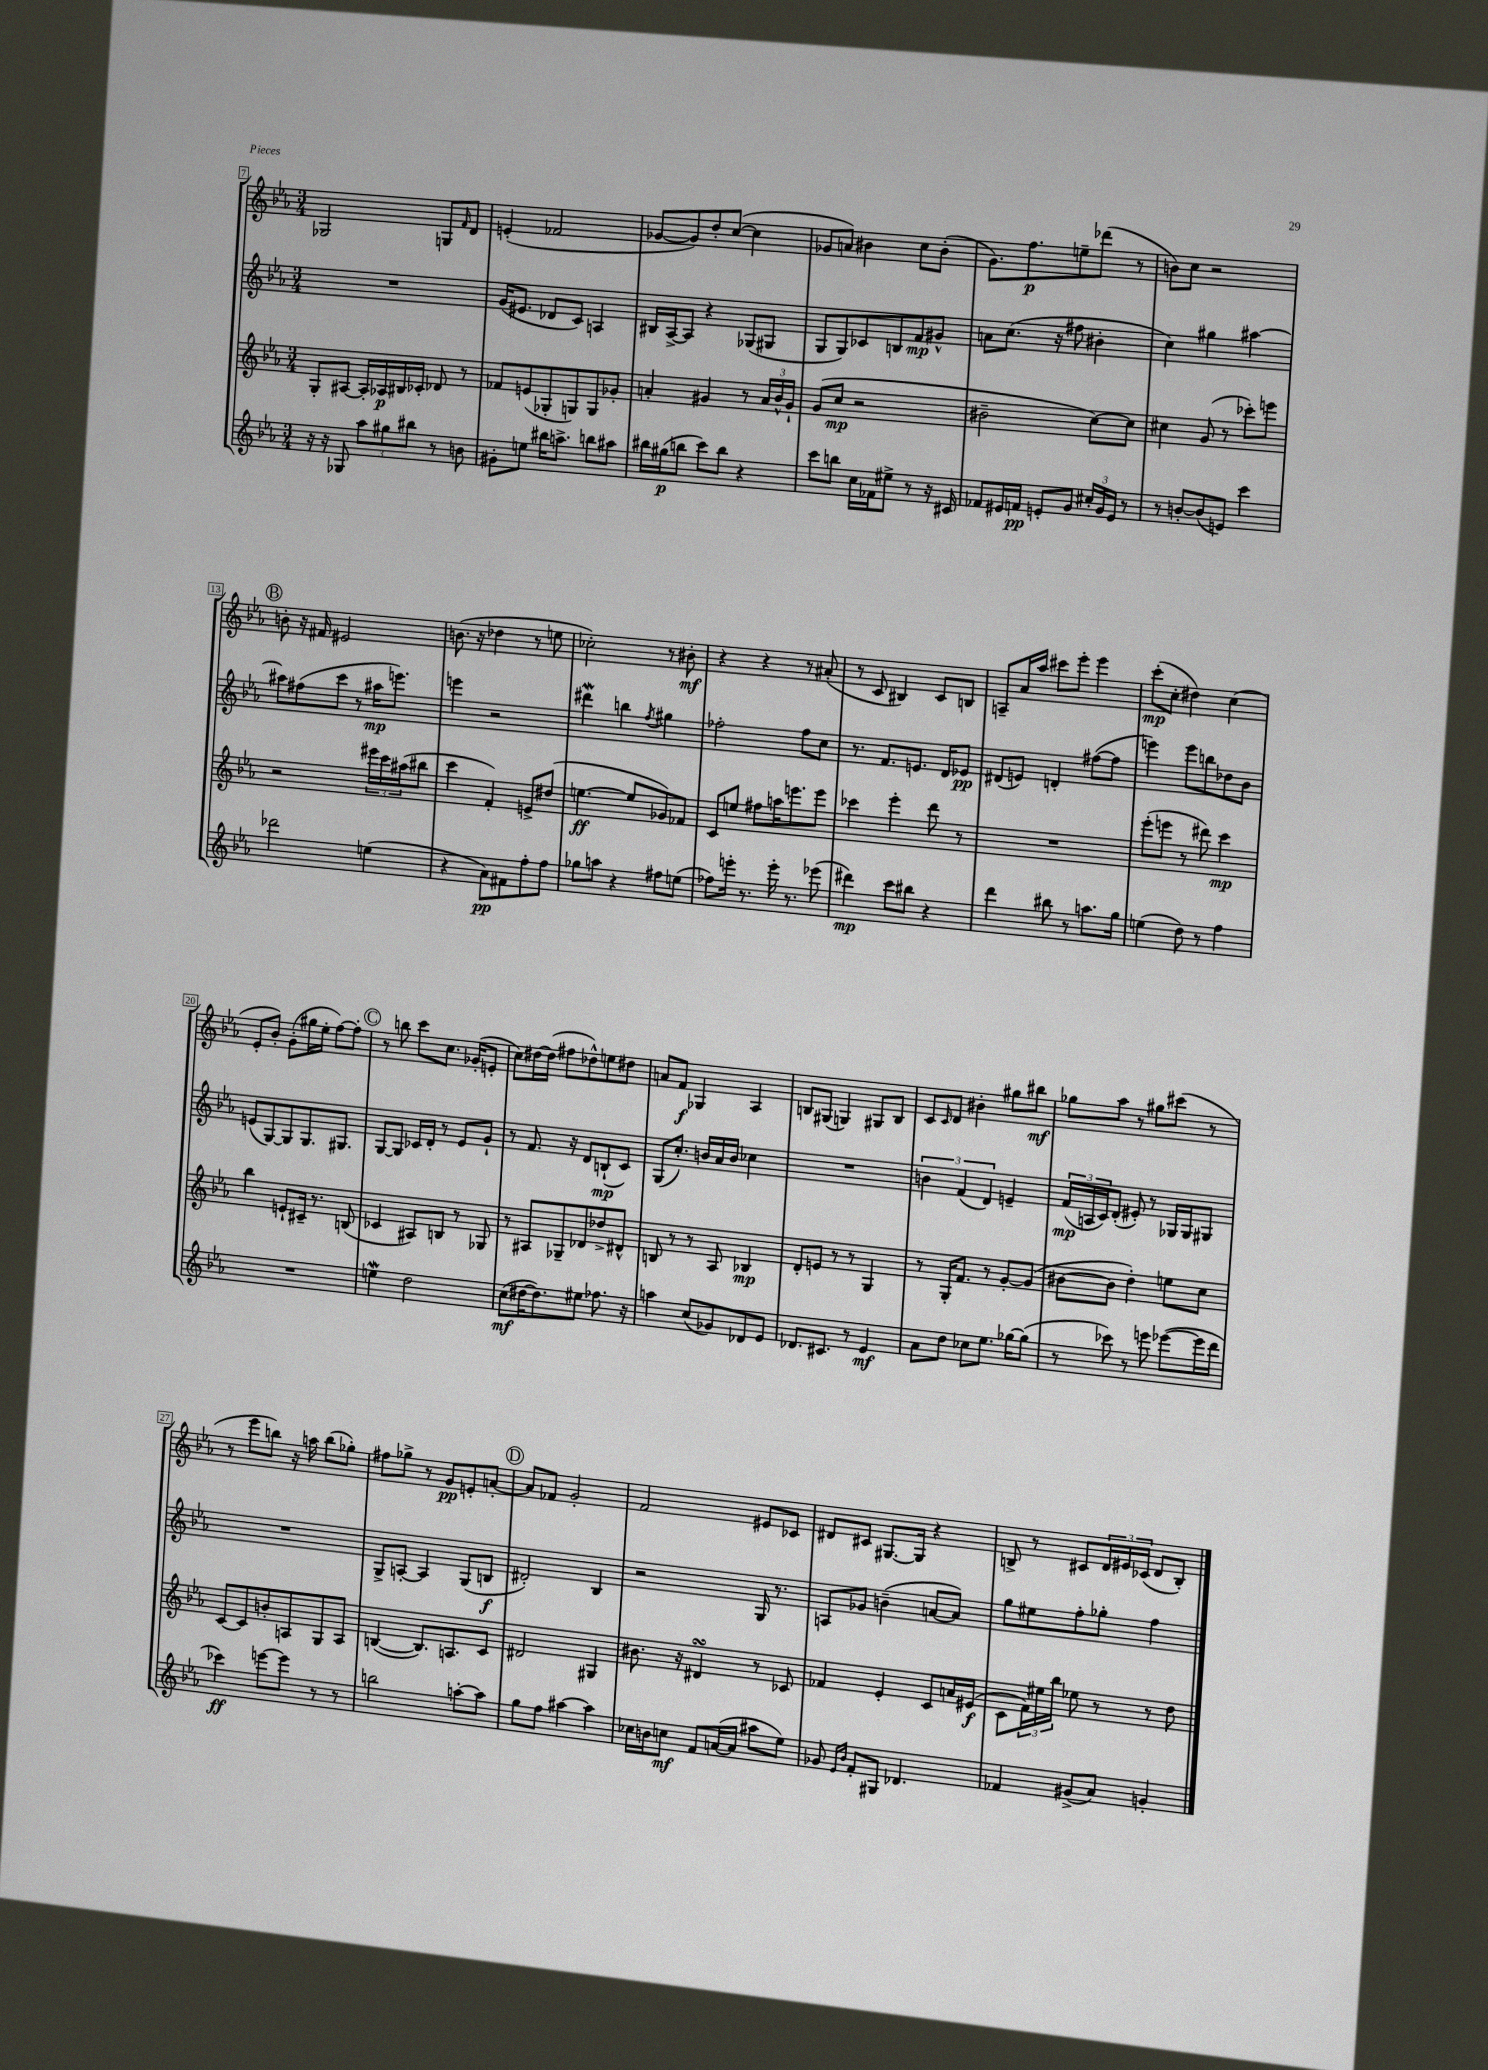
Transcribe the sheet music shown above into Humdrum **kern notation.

**kern	**kern	**kern	**kern
*staff4	*staff3	*staff2	*staff1
*clefG2	*clefG2	*clefG2	*clefG2
*k[b-e-a-]	*k[b-e-a-]	*k[b-e-a-]	*k[b-e-a-]
*M3/4	*M3/4	*M3/4	*M3/4
16r	8G'/L	2.r	2G-/
16r	.	.	.
8G-/	[8A#/J	.	.
12aa-\L	16A#'/]LL	.	.
.	16A-/	.	.
12gg#\	.	.	.
.	16B#/	.	.
12bb#\J	.	.	.
.	16c-'/JJ	.	.
8r	8d-/	.	8G/L
.	.	.	16qqf/
8b\	8r	.	8d/J
=	=	=	=
8g#'\L	8f-/L	(16g/LK	(4e'/
.	.	8.e#/J	.
8ee\J	(8e/	.	.
16bb#\LK	8G-'/	8d-/L	2f-/
8.aa^\J	.	.	.
.	8G/)	8c/J)	.
8bb\L	8G/	4A/	.
8aa#\J	8g-'/J	.	.
=	=	=	=
16bb#\LL	4a'/	16B#/LL	[8g-/L
(16gg#\J	.	[16A-^/J	.
8bb\J	.	8A-/]J	8g-/])
8ccc\L)	4g#/	4r	8dd'/
8bb\J	.	.	([8cc/J
4r	8r	(8G-/L	4cc\]
.	24a/LL	8G#/J	.
.	24b-^^/	.	.
.	24g#`/JJ	.	.
=	=	=	=
8ccc\L	(8g/L	8G/L	8g-/L
8bb\J	8cc/J	8G/)	8a/J)
16cc\LL	2r	8c-/	4b#\
16f-\J	.	.	.
8ee#^\J	.	8B/	.
8r	.	8f/	8cc\L
16r	.	8g#^^/J	(8b#'\J
16c#/	.	.	.
=	=	=	=
8f-/L	2b#~\	8a\L	8.g\L)
16e#/L	.	(8.cc\J	.
16f/JJ	.	.	8.ff\
8e'/L	.	.	.
.	.	16r	.
8g/J	.	8ff#\	8ee~\
24cc#'/LL	[8cc\L)	4b#'\	(8ddd-\J
24g/	.	.	.
24e/JJ	.	.	.
8r	8cc\]J	.	8r
=	=	=	=
8r	4cc#\	4cc\)	8b\L)
[8b'/L	.	.	8cc\J
(8b/]	(8g/	4gg#\	2r
8e/J)	8r	.	.
4ccc\	8ccc-'\L)	[4aa#\	.
.	8eee\J	.	.
=	=	=	=
2ddd-\	2r	8aa#\]L	8b'\
.	.	(8ff#\	16r
.	.	.	16f#/
.	.	8ccc\J	2e#/
.	.	8r	.
(4ee\	24eee#\LL	16aa#\LK	.
.	24ccc\	.	.
.	.	8.eee\J)	.
.	(24aa#\J	.	.
.	8bb#\J	.	.
=	=	=	=
4r	4ccc\	4eee\	(8.b\
.	.	.	16r
8a-\L)	4f'/)	2r	4dd-\
8f#\	.	.	.
8ff'\	8e^/L	.	8r
8ff\J	(8dd#/J	.	8ee\
=	=	=	=
8gg-\L	[4.ee\	4ddd#\	2cc-'\)
8aa\J	.	.	.
4r	.	4bb\	.
.	8ee/]L	.	.
.	.	8qff/	.
8ff#\L	8g-/)	4gg#\	8r
(8ee\J	8f-/J	.	8b#'\
=	=	=	=
8ff-\L)	8c/L	2ff-'\	4r
16eee'\Jk	8ee/J	.	.
8.r	.	.	.
.	8ff#\L	.	4r
16eee'\	16aa\K	.	.
8.r	8.eee\	.	.
.	.	8ff-\L	8r
(8eee-\	8eee\J	8cc\J	(8a#'/
=	=	=	=
4ddd#\)	4ccc-\	8.r	8r
.	.	.	8c/
.	.	8.f/L	.
8ccc\L	4eee-'\	.	4B#/)
8bb#\J	.	8.e/J	.
4r	8ddd\	.	8c/L
.	.	16d/LK	.
.	8r	8e-/J	8B/J
=	=	=	=
4ddd\	2.r	(8d#/L	8A~/L
.	.	8e/J)	16a-/L
.	.	.	16aa-/JJ
8bb#\	.	4d'/	8ccc#\L
8r	.	.	8eee-'\J
8.aa\L	.	([8ff#\L	4eee-\
.	.	8ff#\]J	.
16gg\Jk	.	.	.
=	=	=	=
(4ee\	(8eee-'\L	4eee\)	(8ccc'\L
.	8eee\J	.	8cc'\J
8dd\)	8r	8eee\L	4dd#\)
8r	8ddd#\)	8bb\	.
4ff\	4ccc\	8dd-\	(4cc\
.	.	8b-\J	.
=	=	=	=
2.r	4bb-\	(8e/L	8e-'/L
.	.	[8G/)	8b-'/J)
.	8e`/L	8G/]	(8g'\L
.	16c#~/Jk	8.G/	16gg#\L
.	8.r	.	16ee-'\JJ
.	.	.	[8ff\L)
.	.	8.G#/J	.
.	(8B/	.	8ff'\]J
=	=	=	=
4ee\	4c-/	[8G/L	8r
.	.	8G/]J	8bb\
2dd\	8A#/L)	16c-/LL	8ccc\L
.	.	16d'/JJ	.
.	8B/J	8r	8.cc\J
.	8r	8e-/L	.
.	.	.	(16g-'/LK
.	8G-/	8g`/J	8e'/J
=	=	=	=
(8cc\L	8r	8r	8cc\L)
[16dd#\K	8A#/L	8.f/	[16dd#\L
8.dd#\])	.	.	(16dd#\]JJ
.	8G-~/	.	8ff#\L
.	.	16r	.
8ee#\J	8d-/	8d/L	8dd-^^\)
8.ff-\	8dd-^/	(8B`/	8ee\
.	8d#^^/J	8c/J)	8dd#\J
16r	.	.	.
=	=	=	=
4aa\	8B/	(8G/L	8a/L
.	8r	8.cc'/J)	8f/J
(8cc/L	8r	.	4G-/
.	.	16b/LL	.
8g-/)	8A-/	16a-/	.
.	.	16b/JJ	.
8d-/	4B-/	4cc-\	4A-/
8e-/J	.	.	.
=	=	=	=
8.d-/L	8d'/L	2.r	8B/L
.	8e/J	.	(8G#/J
8.c#/J	.	.	.
.	8r	.	4G/)
8r	8r	.	.
4e-/	4G/	.	8G#/L
.	.	.	8B/J
=	=	=	=
8a-\L	8r	6b\	8c/L
.	.	.	16qqc/
8dd\J	16G'/LK	.	8d/J
.	.	(6f/	.
.	8.f/J	.	.
8cc-\L	.	.	4b#'\
.	.	6d/)	.
8.ee-\J	8r	.	.
.	[8g'/L	4e~/	8gg#\L
[16gg-\LK	.	.	.
(8gg-\]J	(8g/]J	.	8bb#\J
=	=	=	=
8r	[8b#\L	(24f/LL	8gg-\L
.	.	24A/	.
.	.	24c/J)	.
8ccc-\)	8b#\]J	(8d'/J	8aa-\J
8r	4dd'\)	8e#'/)	8r
8eee\	.	8r	8gg#\L
([8eee-\L	8ee\L	16G-/LL	(8ccc#\J
.	.	16G-/J	.
16eee-\]L	8cc\J	8G#/J	8r
16ddd\JJ	.	.	.
=	=	=	=
4ccc-\)	[8c/L	2.r	8r
.	8c/]	.	8eee-\L
[8eee\L	8b'/	.	8bb\J)
8eee\]J	8A/	.	16r
.	.	.	16aa\
8r	8G/	.	(8bb\L
8r	8A/J	.	8gg-'\J)
=	=	=	=
2bb\	([4B/	8G^/L	8ff#\L
.	.	[8A'/J	8gg-^\J
.	8.B/]L)	4A/]	8r
.	.	.	8g/L
.	8.A/	.	.
[8aa'\L	.	(8G/L	8e'/
8aa\]J	8c/J	8B/J	[8a'/J
=	=	=	=
8gg\L	2d#/	2d#'/)	8a/]L
8ff\J	.	.	8f-/J
[4aa#\	.	.	2g'/
4aa#\]	4G#/	4B-/	.
=	=	=	=
16cc-\LL	8.b#\	2r	2f/
16b\J	.	.	.
8cc\J	.	.	.
.	16r	.	.
8f/L	4d#/	.	.
([16a/L	.	.	.
16a/]JJ	.	.	.
8aa#\L	8r	16G/	8e#/L
.	.	8.r	.
8ee-\J)	8c-/	.	8c-/J
=	=	=	=
8g-/	4f-/	8A/L	8d#/L
16qqe-/LL	.	.	.
16qqb-/JJ	.	.	.
8f'/L	.	8g-/J	8c#/J
8G#/J	4e-'/	(4b~\	[8.G#/L
4.d-/	.	.	.
.	.	.	16G#/]Jk
.	8c/L	[8a/L	4r
.	16a/L	8a/]J)	.
.	(16e#/JJ	.	.
=	=	=	=
4f-/	8c\L	8gg\L	8B^/
.	24f\L)	8ee#\	8r
.	24ee#\	.	.
.	24bb-\JJ	.	.
(8g#^/L	8ee-\	8ff'\	8c#/L
8a-/J)	8r	8gg-'\J	24d/L
.	.	.	24e#/
.	.	.	(24c-/JJ
4g'/	8r	4ff\	8d/L
.	8dd\	.	8B'/J)
==	==	==	==
*-	*-	*-	*-
